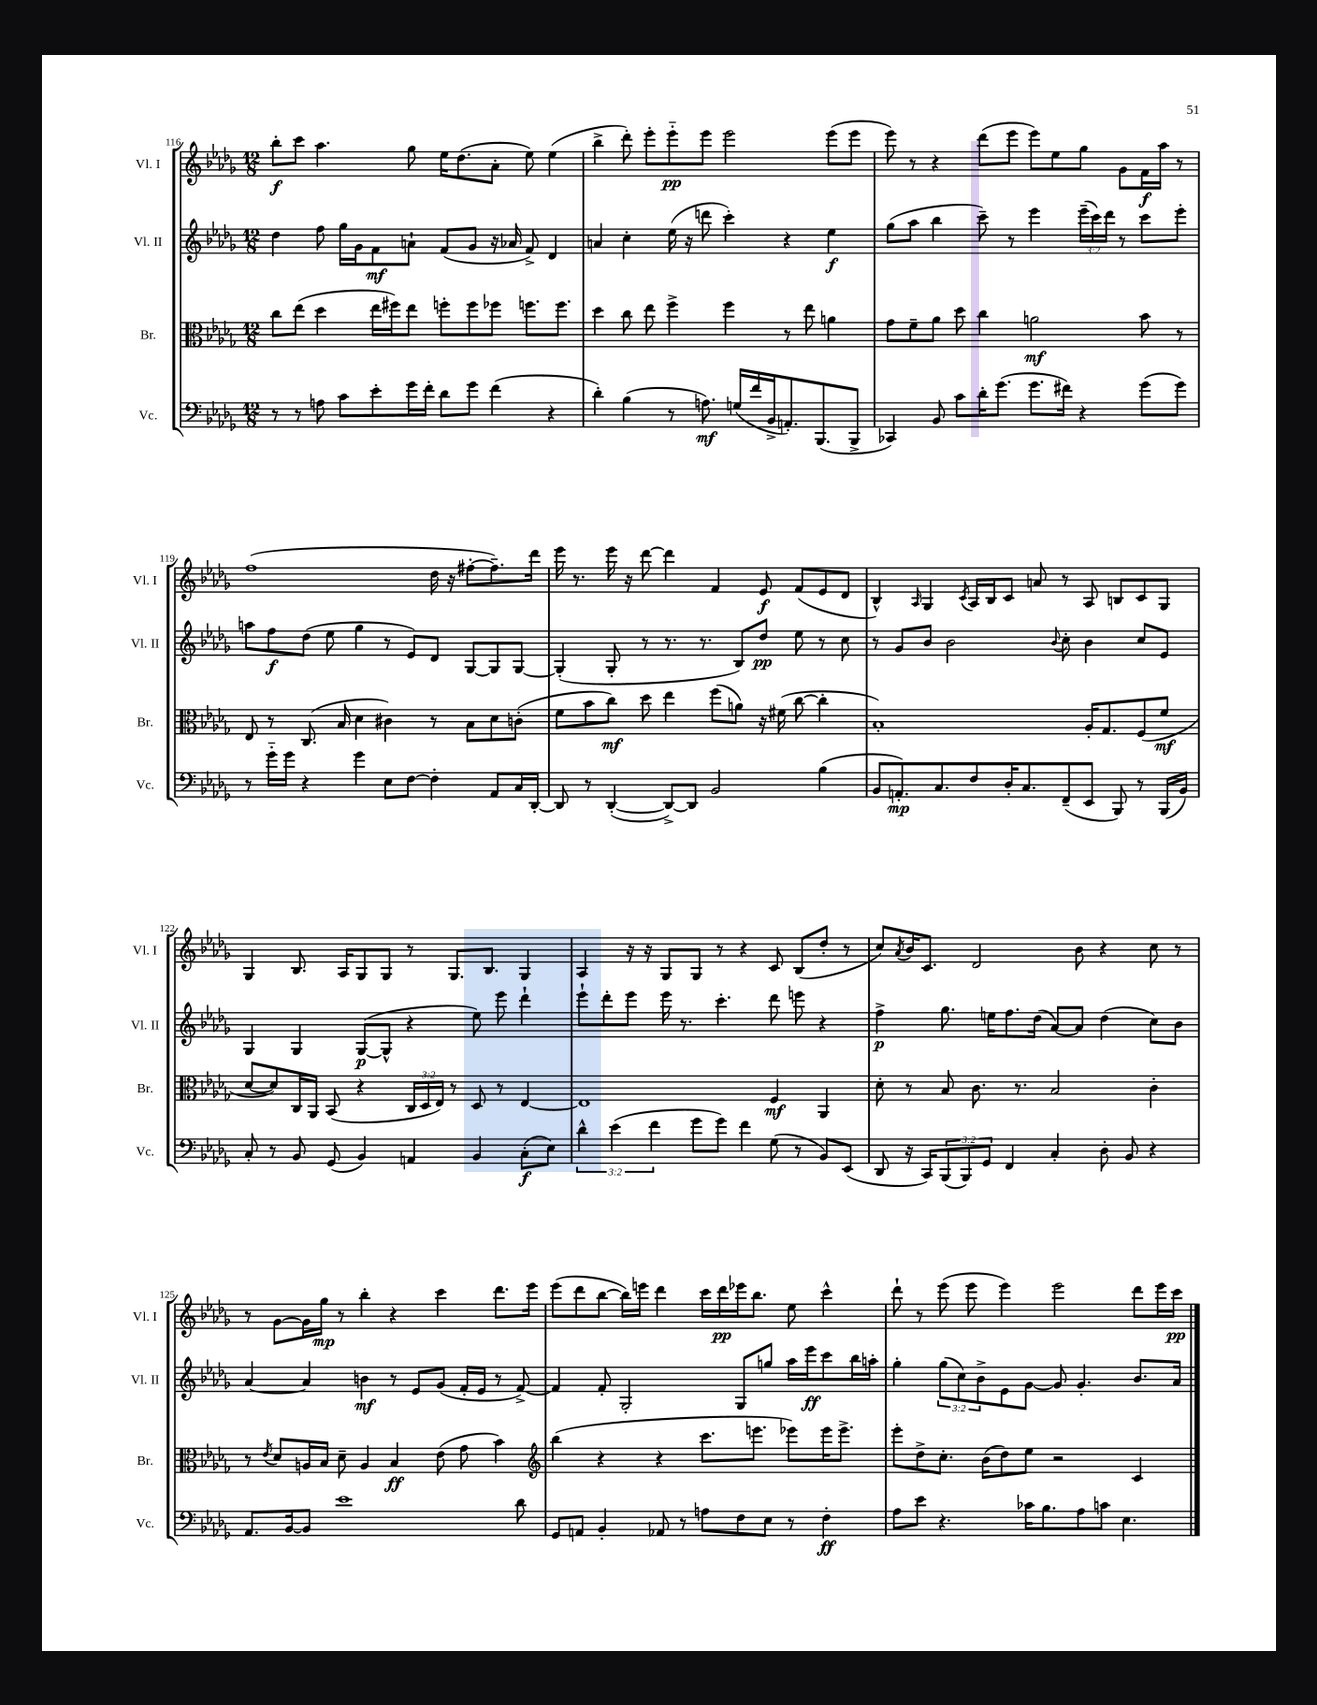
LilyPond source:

<<
\new StaffGroup <<
\new Staff = "s0" \with { instrumentName = "Vl. I" shortInstrumentName = "Vl. I" } {
    \clef treble \key des \major \numericTimeSignature \time 12/8
    bes''8-.\f c'''8 aes''4. ges''8 ees''16 des''8.( aes'8-. ees''8) ees''4( |
    bes''4-> des'''8-.) ees'''8-. ees'''8-_\pp ees'''8 ees'''2 ees'''8( ees'''8 |
    ees'''8) r8 r4 des'''8( ees'''8 ees'''8) ees''8 ges''8 ges'8 f'16\f aes''16 r8 |
    f''1( des''16 r16 fis''8~-. fis''8.--) des'''16 |
    ees'''16 r8. ees'''16 r16 des'''8~ des'''4 f'4 ees'8\f f'8( ees'8 des'8 |
    bes4-^) \grace { aes16 } ges4 \acciaccatura { c'8 } aes16 bes16 c'8 a'8 r8 aes8 b8 c'8 ges8 |
    ges4 bes8. aes16 ges8 ges8 r8 ges8. bes8. ges4 |
    aes4 r16 r16 ges8 ges8 r8 r4 c'8 bes8( des''8-. r8 |
    c''8) \acciaccatura { aes'8 } bes'16 c'8. des'2 bes'8 r4 c''8 r8 |
    r8 ges'8~ ges'16 ges''16\mp r8 bes''4-. r4 c'''4 des'''8. ees'''16 |
    ees'''8( des'''8 bes''8~ bes''16) e'''16 des'''4 c'''16 des'''16\pp ees'''16 bes''8. ees''8 c'''4-^ |
    des'''8-! r8 ees'''8( ees'''8 ees'''4) ees'''2 des'''8 ees'''16 c'''16\pp \bar "|." |
}
\new Staff = "s1" \with { instrumentName = "Vl. II" shortInstrumentName = "Vl. II" } {
    \clef treble \key des \major \numericTimeSignature \time 12/8 \override Staff.TupletNumber.text = #tuplet-number::calc-fraction-text
    des''4 f''8 ges''16 ges'16 f'8\mf a'8-! f'8( ges'8 r16 aes'16 f'8->) des'4 |
    a'4 c''4-. ees''16( r16 d'''8 c'''4-.) r4 ees''4\f |
    ges''8( aes''8 bes''4 c'''8--) r8 ees'''4 \tuplet 3/2 { ees'''16--( c'''16) des'''16 } r8 c'''8 ees'''8-. |
    a''8 f''8\f des''8( ees''8 ges''4 r8 ees'8) des'8 ges8~ ges8 ges8~ |
    ges4-.( ges8-. r8 r8. r8. bes8) des''8\pp ees''8 r8 c''8 |
    r8 ges'8 bes'8 bes'2 \appoggiatura { bes'8 } c''8-. bes'4 c''8 ees'8 |
    ges4 ges4 ges8~\p( ges8-^ r4 ees''8) ees'''8 des'''4-! |
    ees'''8-! des'''8-. ees'''8 ees'''16 r8. c'''4.-. des'''8 e'''8 r4 |
    f''4->\p ges''8. e''16 f''8. des''16( aes'8~) aes'8 des''4( c''8) bes'8 |
    aes'4~ aes'4 b'4\mf r8 ees'8 ges'8( f'16-. ees'16 r8 f'8~->) |
    f'4 f'8-. ges2-. ges8 g''8 aes''16 ees'''16\ff c'''8 bes''16 a''16-. |
    ges''4-. \tuplet 3/2 { ges''8( c''8) bes'8-> } ees'8 ges'8~ ges'8 ges'4.-. bes'8. aes'16 \bar "|." |
}
\new Staff = "s2" \with { instrumentName = "Br." shortInstrumentName = "Br." } {
    \clef alto \key des \major \numericTimeSignature \time 12/8 \override Staff.TupletNumber.text = #tuplet-number::calc-fraction-text
    c''8 ees''8( des''4 ees''16 fis''16) ees''8 f''8-. f''8 fes''8 f''8. f''8. |
    des''4 c''8 ees''8 f''4-> f''4 r8 ees''8 a'4 |
    ges'8 f'8-- aes'8 des''8 c''4 a'2\mf bes'8 r8 |
    ees8 r8 c8.( bes16 des'4 cis'4) r8 bes8 des'8 c'8-.( |
    f'8 bes'8 c''8\mf) des''8 ees''4 f''8( a'8) r16 fis'16( c''8~ c''4-. |
    bes1-.) aes16-. ges8. f8( f'8\mf |
    des'8~ des'8) c16 aes,16 bes,8( r4 \tuplet 3/2 { c16 des16 ees16) } r8 des8 r8 ees4~ |
    ees1 f4\mf aes,4 |
    des'8-. r8 bes8 c'8. r8. bes2 c'4-. |
    r8 \acciaccatura { ees'8 } des'8 a16 bes16 des'8-- a4 bes4\ff ees'8( ges'8 bes'4) |
    \clef treble bes''4( r4 r4 c'''8. e'''8. ees'''8) ees'''16 ees'''8.-> |
    ees'''8-. des''8-> c''8.-. bes'16( des''8) ees''8 r2 c'4 \bar "|." |
}
\new Staff = "s3" \with { instrumentName = "Vc." shortInstrumentName = "Vc." } {
    \clef bass \key des \major \numericTimeSignature \time 12/8 \override Staff.TupletNumber.text = #tuplet-number::calc-fraction-text
    r8 r8 a8 c'8 ees'8-. ges'16 f'16-. des'8 ges'8 f'4( r4 |
    des'4-.) bes4( r8 a8.\mf) g16( f'16 bes,16-> a,8.-.) bes,,8.( bes,,8-> |
    ces,4) bes,8 c'8 des'16-. ges'8.( ges'8. fis'16) r4 ges'8( ges'8) |
    r8 ges'16-_ ges'16 r4 ges'4 ees8 f8~ f4-. aes,8 c16 des,16~-. |
    des,8 r8 des,4~-.( des,8~->) des,8 bes,2 bes4( |
    bes,8 a,8.-.\mp) c8. f8 des16-. c8. f,8--( ees,8 bes,,8) r8 bes,,16( bes,16) |
    c8-. r8 bes,8 ges,8( bes,4) a,4 bes,4 c8-.\f( ees8) |
    \tuplet 3/2 { des'4-^ ees'4( f'4 } ges'8 ges'8) f'4 ges8( r8 bes,8) ees,8( |
    des,8 r16 c,16) \tuplet 3/2 { bes,,8( bes,,8) ges,8 } f,4 c4-. des8-. bes,8 r4 |
    aes,8. bes,16~ bes,8 ees'1 des'8 |
    ges,8 a,8 bes,4-. aes,8 r8 a8 f8 ees8 r8 f4-.\ff |
    aes8 ees'8 r4. ces'16 bes8. aes8 c'8 ees4. \bar "|." |
}
>>
>>
\layout { \context { \Score currentBarNumber = #116 } }
